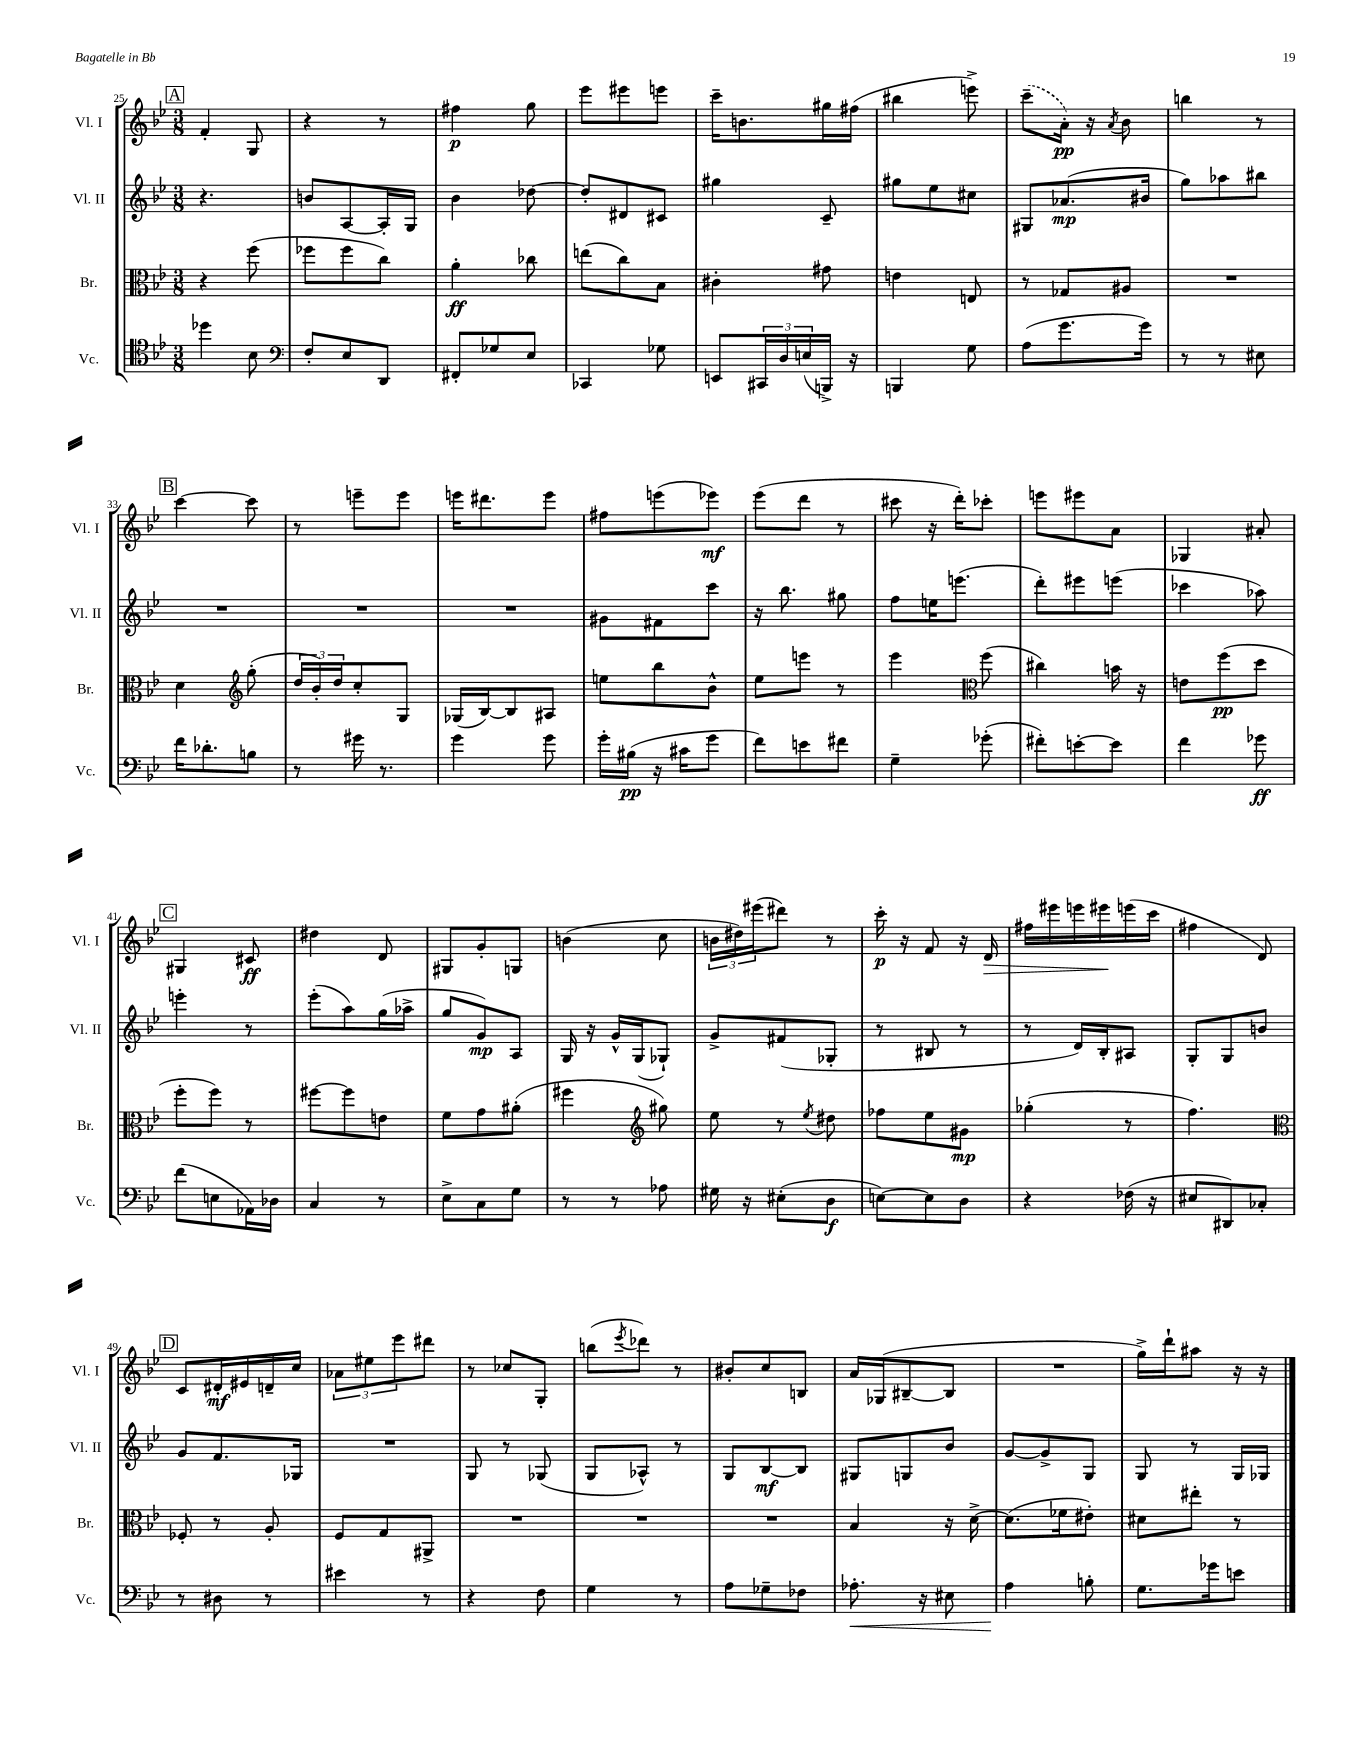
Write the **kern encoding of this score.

**kern	**dynam	**kern	**dynam	**kern	**dynam	**kern	**dynam
*part4	*part4	*part3	*part3	*part2	*part2	*part1	*part1
*staff4	*staff4	*staff3	*staff3	*staff2	*staff2	*staff1	*staff1
*I"Vc.	*	*I"Br.	*	*I"Vl. II	*	*I"Vl. I	*
*I'Vc.	*	*I'Br.	*	*I'Vl. II	*	*I'Vl. I	*
*clefC4	*	*clefC3	*	*clefG2	*	*clefG2	*
*k[b-e-]	*	*k[b-e-]	*	*k[b-e-]	*	*k[b-e-]	*
*M3/8	*	*M3/8	*	*M3/8	*	*M3/8	*
!!LO:REH:place=s1:t=A
=25	=25	=25	=25	=25	=25	=25	=25
4dd-X\	.	4r	.	4.r	.	4f'/	.
8B-\	.	(8ff\	.	.	.	8G/	.
=26	=26	=26	=26	=26	=26	=26	=26
*clefF4	*	*	*	*	*	*	*
8F'/L	.	8ff-X\L	.	8bn/L	.	4r	.
8E-/	.	8ff-\	.	[8A/	.	.	.
8DD/J	.	8cc\J)	.	16A'/L]	.	8r	.
.	.	.	.	16G/JJ	.	.	.
=27	=27	=27	=27	=27	=27	=27	=27
8FF#X'/L	.	4a'\	ff	4b-\	.	4ff#X\	p
8G-X/	.	.	.	.	.	.	.
8E-/J	.	8cc-X\	.	[8dd-X\	.	8gg\	.
=28	=28	=28	=28	=28	=28	=28	=28
4CC-X/	.	(8een\L	.	8dd-'/L]	.	8eee-\L	.
.	.	8cc\)	.	8d#X/	.	8eee#X\	.
8G-X\	.	8B-\J	.	8c#X/J	.	8eeen\J	.
=29	=29	=29	=29	=29	=29	=29	=29
8EEn/L	.	4c#X'\	.	4gg#X\	.	16ccc~\KL	.
.	.	.	.	.	.	8.bn\	.
24CC#X/L	.	.	.	.	.	.	.
24D/	.	.	.	.	.	.	.
(24En/	.	.	.	.	.	.	.
16BBBn^/JJ)	.	8g#X\	.	8c~/	.	16gg#X\L	.
16r	.	.	.	.	.	(16ff#X\JJ	.
=30	=30	=30	=30	=30	=30	=30	=30
4BBBn/	.	4en\	.	8gg#X\L	.	4bb#X\	.
.	.	.	.	8ee-\	.	.	.
8G\	.	8En/	.	8cc#X\J	.	8eeen^\)	.
=31	=31	=31	=31	=31	=31	=31	=31
(8A\L	.	8r	.	8G#X/L	.	(8ccc~\L	.
8.g\	.	8G-X/L	.	(8.a-X/	mp	16a'\Jk)	pp
.	.	.	.	.	.	16r	.
.	.	.	.	.	.	8qa/	.
.	.	8A#X/J	.	.	.	8b-\	.
16g\Jk)	.	.	.	16b#X/Jk	.	.	.
=32	=32	=32	=32	=32	=32	=32	=32
8r	.	4.r	.	8gg\L)	.	4bbn\	.
8r	.	.	.	8aa-X\	.	.	.
8E#X\	.	.	.	8bb#X\J	.	8r	.
!!LO:LB:g=z
!!LO:REH:place=s1:t=B
=33	=33	=33	=33	=33	=33	=33	=33
16f\KL	.	4d\	.	4.r	.	[4ccc\	.
8.d-X'\	.	.	.	.	.	.	.
*	*	*clefG2	*	*	*	*	*
8Bn\J	.	(8gg'\	.	.	.	8ccc\]	.
=34	=34	=34	=34	=34	=34	=34	=34
8r	.	24dd/LL	.	4.r	.	8r	.
.	.	24b-'/)	.	.	.	.	.
.	.	24dd/J	.	.	.	.	.
16g#X\	.	8cc'/	.	.	.	8eeen~\L	.
8.r	.	.	.	.	.	.	.
.	.	8G/J	.	.	.	8eee\J	.
=35	=35	=35	=35	=35	=35	=35	=35
4g\	.	(16G-X/LL	.	4.r	.	16eeen\KL	.
.	.	[16B-/J)	.	.	.	8.ddd#X\	.
.	.	8B-/]	.	.	.	.	.
8g\	.	8A#X/J	.	.	.	8eee\J	.
=36	=36	=36	=36	=36	=36	=36	=36
16g'\LL	.	8een\L	.	8g#X\L	.	8ff#X\L	.
(16B#X\JJ	pp	.	.	.	.	.	.
16r	.	8bb-\	.	8f#X\	.	(8eeen\	.
16c#X\KL	.	.	.	.	.	.	.
8g\J	.	8b-^^\J	.	8ccc\J	.	8eee-X\J)	mf
=37	=37	=37	=37	=37	=37	=37	=37
8f\L)	.	8ee-\L	.	16r	.	(8eee-\L	.
.	.	.	.	8.bb-\	.	.	.
8en\	.	8eeen\J	.	.	.	8ddd\J	.
8f#X\J	.	8r	.	8gg#X\	.	8r	.
=38	=38	=38	=38	=38	=38	=38	=38
4G~\	.	4eee-\	.	8ff\L	.	8ccc#X\	.
.	.	.	.	16een\K	.	16r	.
.	.	.	.	(8.eeen\J	.	16ddd'\KL)	.
*	*	*clefC3	*	*	*	*	*
(8g-X'\	.	(8ff\	.	.	.	8ccc-X'\J	.
=39	=39	=39	=39	=39	=39	=39	=39
8f#X'\L)	.	4cc#X\)	.	8ddd'\L)	.	8eeen\L	.
[8en'\	.	.	.	8eee#X\	.	8eee#X\	.
8e\J]	.	16bn\	.	(8eeen\J	.	8a\J	.
.	.	16r	.	.	.	.	.
=40	=40	=40	=40	=40	=40	=40	=40
4f\	.	8en\L	.	4ccc-X\	.	4G-X/	.
.	.	(8ff\	pp	.	.	.	.
8g-X\	ff	8dd\J	.	8aa-X\)	.	8a#X'/	.
!!LO:LB:g=z
!!LO:REH:place=s1:t=C
=41	=41	=41	=41	=41	=41	=41	=41
(8f\L	.	8ff'\L	.	4eeen'\	.	4G#X/	.
8En\	.	8ff\J)	.	.	.	.	.
16AA-X\L)	.	8r	.	8r	.	8c#X/	ff
16D-X\JJ	.	.	.	.	.	.	.
=42	=42	=42	=42	=42	=42	=42	=42
4C/	.	[8ff#X\L	.	(8eee-'\L	.	4dd#X\	.
.	.	8ff#\]	.	8aa\)	.	.	.
8r	.	8en\J	.	(16gg\L	.	8d/	.
.	.	.	.	16aa-X^\JJ	.	.	.
=43	=43	=43	=43	=43	=43	=43	=43
8E-^\L	.	8f\L	.	8gg/L	.	8G#X/L	.
8C\	.	8g\	.	8g/)	mp	8g'/	.
8G\J	.	(8a#X'\J	.	8A/J	.	8Gn/J	.
=44	=44	=44	=44	=44	=44	=44	=44
8r	.	4ff#X\	.	16G/	.	(4bn\	.
.	.	.	.	16r	.	.	.
8r	.	.	.	16g^^/LL	.	.	.
.	.	.	.	(16G/J	.	.	.
*	*	*clefG2	*	*	*	*	*
8A-X\	.	8gg#X\)	.	8G-X`/J)	.	8cc\	.
=45	=45	=45	=45	=45	=45	=45	=45
16G#X\	.	8ee-\	.	8g^/L	.	24bn\LL	.
.	.	.	.	.	.	24dd#X\)	.
16r	.	.	.	.	.	.	.
.	.	.	.	.	.	(24eee#X\J	.
(8E#X'\L	.	8r	.	(8f#X/	.	8ddd#X\J)	.
.	.	8qee-/	.	.	.	.	.
8D\J	f	8dd#X\	.	8G-X'/J	.	8r	.
=46	=46	=46	=46	=46	=46	=46	=46
[8En\L)	.	8ff-X\L	.	8r	.	16ccc'\	p
.	.	.	.	.	.	16r	.
8E\]	.	8ee-\	.	8B#X/	.	8f/	.
8D\J	.	8g#X\J	mp	8r	.	16r	.
!	!	!	!	!	!	!	!LO:HP:b
.	.	.	.	.	.	16d/	>
=47	=47	=47	=47	=47	=47	=47	=47
4r	.	(4gg-X'\	.	8r	.	16ff#X\LL	.
.	.	.	.	.	.	16eee#X\	.
.	.	.	.	16d/LL)	.	16eeen\	.
.	.	.	.	16B-'/J	.	16eee#X\	.
(16F-X\	.	8r	.	8A#X/J	.	(16eeen\	]
16r	.	.	.	.	.	16ccc\JJ	.
=48	=48	=48	=48	=48	=48	=48	=48
8E#X/L	.	4.ff\)	.	8G'/L	.	4ff#X\	.
8DD#X/)	.	.	.	8G/	.	.	.
8C-X'/J	.	.	.	8bn/J	.	8d/)	.
!!LO:LB:g=z
!!LO:REH:place=s1:t=D
=49	=49	=49	=49	=49	=49	=49	=49
*	*	*clefC3	*	*	*	*	*
8r	.	8F-X'/	.	8g/L	.	8c/L	.
8D#X\	.	8r	.	8.f/	.	16d#X'/L	mf
.	.	.	.	.	.	16e#X/	.
8r	.	8A'/	.	.	.	16dn~/	.
.	.	.	.	16G-X/Jk	.	16cc/JJ	.
=50	=50	=50	=50	=50	=50	=50	=50
4e#X\	.	8F/L	.	4.r	.	12a-X\L	.
.	.	.	.	.	.	12ee#X\	.
.	.	8G/	.	.	.	.	.
.	.	.	.	.	.	12eee-\	.
8r	.	8AA#X^/J	.	.	.	8ddd#X\J	.
=51	=51	=51	=51	=51	=51	=51	=51
4r	.	4.r	.	8G/	.	8r	.
.	.	.	.	8r	.	8cc-X/L	.
8F\	.	.	.	(8G-X/	.	8G'/J	.
=52	=52	=52	=52	=52	=52	=52	=52
4G\	.	4.r	.	8G/L	.	(8bbn\L	.
.	.	.	.	.	.	8qeee-/	.
.	.	.	.	8A-X^^/J)	.	8ddd-X\J)	.
8r	.	.	.	8r	.	8r	.
=53	=53	=53	=53	=53	=53	=53	=53
8A\L	.	4.r	.	8G/L	.	8b#X'/L	.
8G-X~\	.	.	.	[8B-/	mf	8cc/	.
8F-X\J	.	.	.	8B-/J]	.	8Bn/J	.
=54	=54	=54	=54	=54	=54	=54	=54
!	!LO:HP:b	!	!	!	!	!	!
8.A-X'\	<	4B-/	.	8G#X/L	.	16a/LL	.
.	.	.	.	.	.	(16G-X/J	.
.	.	.	.	8Gn/	.	[8B#X~/	.
16r	.	.	.	.	.	.	.
8E#X\	.	16r	.	8b-/J	.	8B#/J]	.
.	.	[16d^\	.	.	.	.	.
=55	=55	=55	=55	=55	=55	=55	=55
4A\	.	(8.d\L]	.	[8g/L	.	4.r	.
.	.	.	.	8g^/]	.	.	.
.	.	16f-X\k	.	.	.	.	.
8Bn'\	[	8e#X'\J)	.	8G/J	.	.	.
=56	=56	=56	=56	=56	=56	=56	=56
8.G\L	.	8d#X\L	.	8G/	.	16gg^\LL)	.
.	.	.	.	.	.	16ddd`\J	.
.	.	8ee#X'\J	.	8r	.	8aa#X\J	.
16g-X\k	.	.	.	.	.	.	.
8en\J	.	8r	.	16G/LL	.	16r	.
.	.	.	.	16G-X/JJ	.	16r	.
==	==	==	==	==	==	==	==
*-	*-	*-	*-	*-	*-	*-	*-
